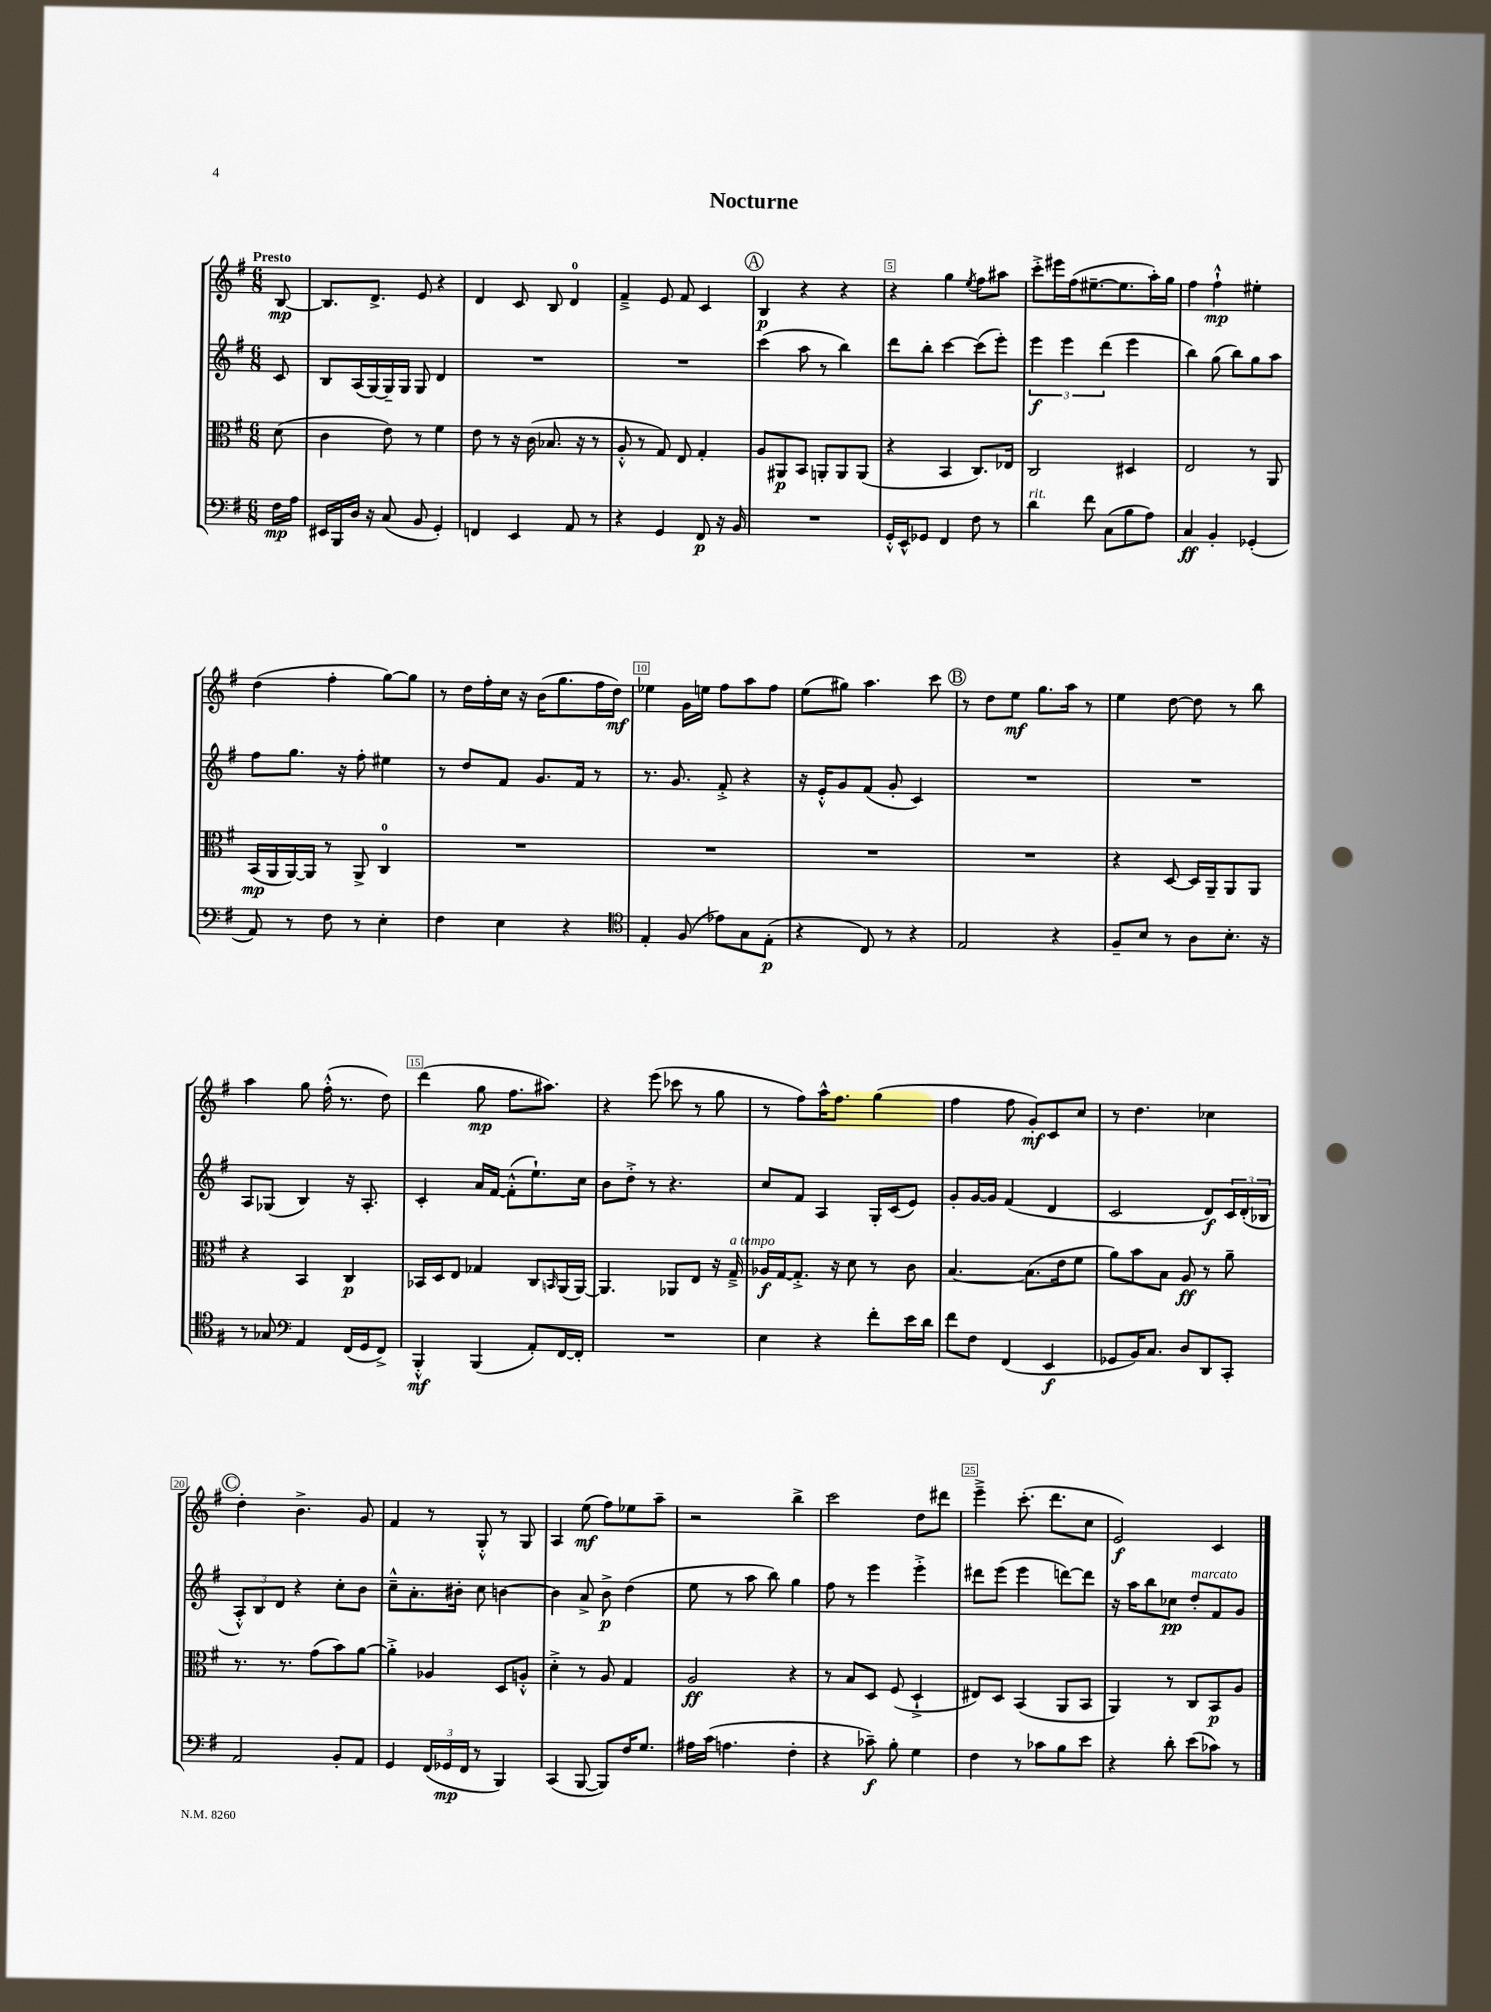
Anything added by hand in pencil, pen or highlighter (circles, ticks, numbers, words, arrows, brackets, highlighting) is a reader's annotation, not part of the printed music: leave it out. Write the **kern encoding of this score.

**kern	**kern	**kern	**kern
*staff4	*staff3	*staff2	*staff1
*clefF4	*clefC3	*clefG2	*clefG2
*k[f#]	*k[f#]	*k[f#]	*k[f#]
*M6/8	*M6/8	*M6/8	*M6/8
16F#	(8d	8c	[8B
16A	.	.	.
=	=	=	=
16EE#	4c	8B	8.B]
16BBB	.	.	.
16D	.	(16A	.
16r	.	[16G)	8.d^
(8C	8e)	16G~]	.
.	.	16G	.
8BB	8r	8G	8e
4GG')	4f#	4d	4r
=	=	=	=
4FF	8e	2.r	4d
.	8r	.	.
4EE	16r	.	8c
.	(16c	.	.
.	8.B-	.	8B
8AA	.	.	4d
.	16r	.	.
8r	8r	.	.
=	=	=	=
4r	8A'^^	2.r	4f#~^
.	8r	.	.
4GG	8G)	.	8e
.	8E	.	8f#
8FF#	4G'	.	4c
16r	.	.	.
16BB	.	.	.
=	=	=	=
2.r	8A	(4ccc	4B
.	8AA#	.	.
.	8BB	8aa	4r
.	8AA'	8r	.
.	8AA	4bb)	4r
.	(8AA	.	.
=	=	=	=
16GG'^^	4r	8ddd	4r
16EE^^	.	.	.
8GG-	.	8bb'	.
4FF#	4BB	[4ccc	4gg
.	.	.	8qee
8F#	8.C)	(8ccc]	8ff#
8r	.	8eee')	8aa#
.	16E-	.	.
=	=	=	=
4d	2C	6eee	8ccc'^
.	.	.	16eee#
.	.	6eee	.
.	.	.	(16ff#
8f#	.	.	[8.ee#~
.	.	(6ddd	.
(8C	.	.	.
.	.	.	8.ee#]
8B	4D#	4eee	.
8A)	.	.	16aa')
.	.	.	16gg
=	=	=	=
4C	2E	4bb)	4ff#
4BB'	.	(8gg	4ff#`^^
.	.	8bb)	.
(4GG-'	8r	8gg	4ee#'
.	8AA	8aa	.
=	=	=	=
8AA)	(16BB	8ff#	(4dd
.	16AA	.	.
8r	[16AA)	8.gg	.
.	16AA]	.	.
8F#	8r	.	4ff#'
.	.	16r	.
8r	8AA^	8ff#'	.
4E'	4C	4ee#	[8gg)
.	.	.	8gg]
=	=	=	=
4F#	2.r	8r	8r
.	.	8dd	16dd
.	.	.	16ff#'
4E	.	8f#	16cc
.	.	.	16r
.	.	8.g	(16b
.	.	.	8.gg
4r	.	.	.
.	.	16f#	.
.	.	8r	16ff#
.	.	.	16dd)
=	=	=	=
*clefC4	*	*	*
4E'	2.r	8.r	4ee-
.	.	8.g	.
(8F#	.	.	16g
.	.	.	16ee
8e-)	.	8f#'^	8ff#
8G	.	4r	8aa
(8E'	.	.	8ff#
=	=	=	=
4r	2.r	16r	(8ee
.	.	16e'^^	.
.	.	8g	8gg#)
8C)	.	(8f#	4.aa
8r	.	8g'	.
4r	.	4c)	.
.	.	.	8ccc
=	=	=	=
2E	2.r	2.r	8r
.	.	.	8dd
.	.	.	8ee
.	.	.	8.gg
4r	.	.	.
.	.	.	16aa
.	.	.	8r
=	=	=	=
8F#~	4r	2.r	4ee
8B	.	.	.
8r	[8D	.	[8dd
8A	16D]	.	8dd]
.	16AA~	.	.
8.B'	8AA	.	8r
.	8AA	.	8bb
16r	.	.	.
=	=	=	=
8r	4r	8A	4aa
8G-	.	(8G-	.
*clefF4	*	*	*
4AA	4BB	4B)	8gg
.	.	.	(16ff#'^^
.	.	.	8.r
(16FF#	4C	16r	.
16GG	.	8.A'	.
8FF#^)	.	.	8dd)
=	=	=	=
4BBB'^^	16BB-	4c'	(4ddd
.	16D	.	.
.	8E	.	.
(4BBB	4G-	16a	8gg
.	.	[16f#	.
.	.	(8f#'^^]	8.ff#
8AA')	8C	8.ee`)	.
.	.	.	8.aa#)
.	16qqBB	.	.
[16FF#	(16AA	.	.
16FF#']	[16AA)	16cc	.
=	=	=	=
2.r	4.AA]	8b	4r
.	.	8dd'^	.
.	.	8r	(8eee
.	8AA-	4.r	8ccc-
.	8E	.	8r
.	16r	.	8gg
.	16G~^	.	.
=	=	=	=
4E	16A-	8cc	8r
.	[16G	.	.
.	8.G'^]	8f#	8ff#)
4r	.	4A	16aa^^
.	16r	.	8.ff#
.	8d	.	.
8f#'	8r	16G'	(4gg
.	.	(16c	.
16e	8c	8e)	.
16d	.	.	.
=	=	=	=
8f#	[4.B	8g'	4ff#
8F#	.	[16g	.
.	.	16g]	.
(4FF#	.	(4f#	8ff#
.	(8.B]	.	8g')
4EE	.	4d	8c
.	16e	.	.
.	8f#	.	8cc
=	=	=	=
8GG-	8a)	2c	8r
16BB)	8b	.	4.dd
8.C	.	.	.
.	8B	.	.
8D	8A	.	.
8DD	8r	8d)	4cc-
8CC'	8a~	24c	.
.	.	(24d'	.
.	.	24B-	.
=	=	=	=
2AA	8.r	12A'^^)	4dd'
.	.	12B	.
.	.	12d	.
.	8.r	.	.
.	.	4r	4.b^
.	(8g	.	.
8BB'	8b)	8cc'	.
8AA	[8a	8b	8g
=	=	=	=
4GG	4a'^]	8cc~^^	4f#
.	.	8.a'	.
(24FF#	4A-	.	8r
24GG-	.	.	.
.	.	16b#'	.
24FF#	.	.	.
8r	.	8cc	8G'^^
4BBB)	8D	[4b	8r
.	8A'^^	.	8G
=	=	=	=
(4CC	4d'^	4b]	4A
[8BBB	8r	8a^	(8ee
8BBB])	8A	8b^	8ff#)
16F#	4G	(4dd	8ee-
8.G	.	.	.
.	.	.	8aa~
=	=	=	=
16A#	2A	8ee	2r
(16c	.	.	.
4.A	.	8r	.
.	.	8aa	.
.	.	8bb)	.
4F#'	4r	4gg	4bb^
=	=	=	=
4r	8r	8ff#	2ccc
.	8B	8r	.
8c-~)	8D	4eee	.
8B'	(8F#	.	.
4G	4D`^	4eee'^	8dd
.	.	.	8ddd#
=	=	=	=
4F#	8E#)	8ddd#	4eee~^
.	8D	(8eee	.
8r	(4BB	4eee	(8.ccc'
8c-	.	.	.
.	.	.	8.ddd
8B	8AA	[8ddd)	.
8e	8BB	8ddd]	8cc
=	=	=	=
4r	4AA)	16r	2e)
.	.	16aa	.
.	.	8bb	.
8d'	8r	8cc-	.
(8e	8C	8dd'	.
8c-)	8BB	8f#	4c
8r	8A	8g	.
==	==	==	==
*-	*-	*-	*-
